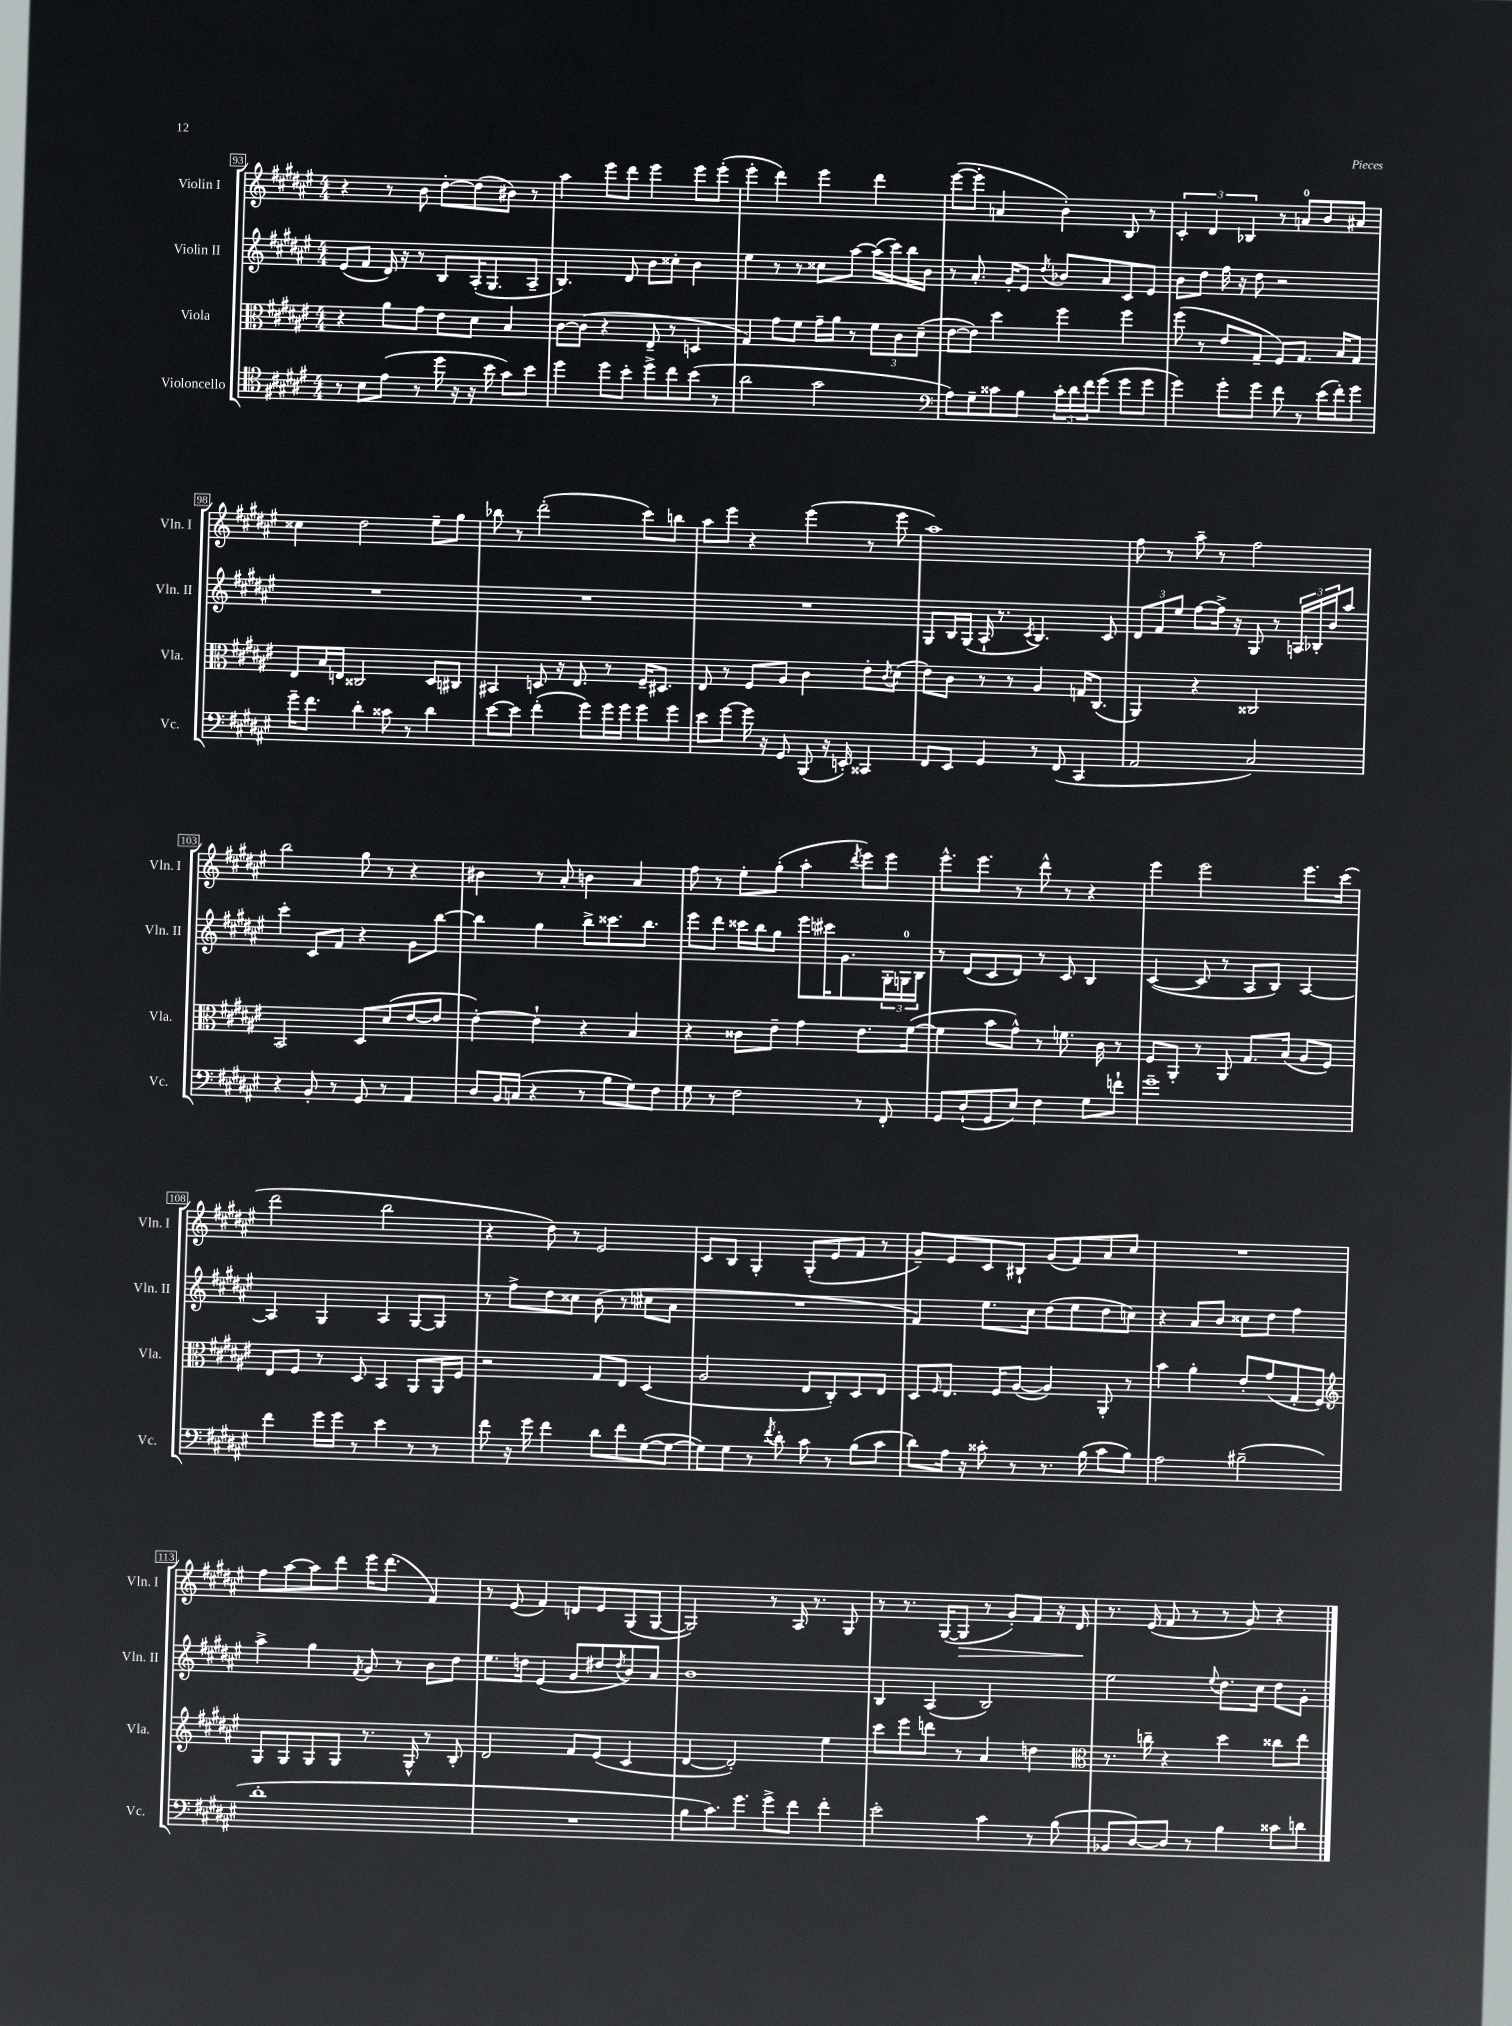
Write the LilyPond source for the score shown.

<<
\new StaffGroup <<
\new Staff = "s0" \with { instrumentName = "Violin I" shortInstrumentName = "Vln. I" } {
    \clef treble \key fis \major \numericTimeSignature \time 4/4
    r4 r8 b'8 dis''8~-. dis''8( bis'8) r8 |
    ais''4 eis'''8 dis'''8 eis'''4 eis'''8 eis'''8-.( |
    eis'''4-. dis'''4) eis'''4 dis'''4 |
    eis'''8~( eis'''8-. a'4 b'4-.) b8 r8 |
    \tuplet 3/2 { cis'4-. dis'4 bes4 } r8 a'8-0 b'8 ais'8 |
    cisis''4 dis''2 eis''8-- gis''8 |
    bes''8 r8 dis'''2-.( cis'''8) b''8 |
    ais''8 eis'''8 r4 eis'''4( r8 eis'''8 |
    ais''1) |
    fis''8 r8 ais''8-- r8 fis''2 |
    b''2 gis''8 r8 r4 |
    bis'4 r8 ais'8-. b'4 ais'4 |
    fis''8 r8 eis''8-. gis''8-.( ais''4-. \acciaccatura { dis'''8 } eis'''8) eis'''8 |
    eis'''8.-^ eis'''8. r8 dis'''8-^ r8 r4 |
    eis'''4 eis'''2 eis'''8. cis'''16( |
    dis'''2 b''2 |
    r4 dis''8) r8 eis'2 |
    cis'8 b8 gis4-. gis8-.( eis'8 fis'8 r8 |
    gis'8--) eis'8 cis'8 bis8-! gis'8( fis'8) ais'8 cis''8 |
    R1 |
    fis''8 ais''8~ ais''8 dis'''8 eis'''16 dis'''8.( fis'4) |
    r8 eis'8( fis'4) d'8 eis'8 gis8( gis8~ |
    gis2) r8 ais16 r8. gis8 |
    r8 r8. gis16~( gis8\> r8 gis'8-.) fis'8 r16 dis'16\! |
    r8. eis'16( fis'8 r8 r8 gis'8) r4 \bar "|." |
}
\new Staff = "s1" \with { instrumentName = "Violin II" shortInstrumentName = "Vln. II" } {
    \clef treble \key fis \major \numericTimeSignature \time 4/4
    eis'8( fis'8 dis'16) r16 r8 b8 ais16-.( gis8. ais8-- |
    b4.) dis'8 b'8 cisis''8-. b'4 |
    eis''4 r8 r8 cisis''8 ais''8~ ais''16( cis'''16) b''16 b'16 |
    r8 ais'8.-. gis'16-. eis'8 \acciaccatura { dis''8 } bes'8 ais'8 cis'8 eis'8 |
    b'8 dis''8 fis''16 r16 dis''8 r2 |
    R1 |
    R1 |
    R1 |
    gis8 b16 gis16( ais16-! r8. \acciaccatura { cis'8 } b4.) cis'8 |
    \tuplet 3/2 { dis'8 fis'8 eis''8 } fis''8~ fis''16-> r16 gis8 r8 \tuplet 3/2 { a16 bes16-. b'16 } ais''8 |
    cis'''4-. cis'8 fis'8 r4 gis'8 b''8~ |
    b''4 gis''4 b''8-> cisis'''8. b''8. |
    eis'''8 dis'''8 cisis'''16 b''16 gis''8 eis'''8 cis'''16 gis'8. \tuplet 3/2 { gis16-. g16-0 b16 } |
    r8 dis'8( cis'8 dis'8) r8 cis'8 b4 |
    cis'4~( cis'8 r8 ais8 b8) ais4~ |
    ais4 gis4 ais4 gis8~ gis8 |
    r8 fis''8-> dis''8 cisis''8 b'8( r8 cis''8 ais'8 |
    R1 |
    fis'4) eis''8. cis''16 dis''8( eis''8 dis''8 c''8) |
    r4 ais'8 b'8 cisis''8 dis''8 fis''4 |
    ais''4-> gis''4 \acciaccatura { fis'8 } gis'8 r8 b'8 dis''8 |
    eis''8. d''16 eis'4( gis'8 dis''8 \acciaccatura { dis''8 } b'8) ais'8 |
    b'1 |
    b4 ais4( b2) |
    eis''2 \appoggiatura { eis''8 } dis''8. cis''16 dis''8 gis'8-. \bar "|." |
}
\new Staff = "s2" \with { instrumentName = "Viola" shortInstrumentName = "Vla." } {
    \clef alto \key fis \major \numericTimeSignature \time 4/4
    r4 ais'8 gis'8 eis'8 dis'8 b4 |
    cis'8~ cis'8( r4 eis8-- r8 d4 |
    gis4) gis'8 fis'8 gis'16-- ais'16 r8 \tuplet 3/2 { fis'8 cis'8 dis'8--( } |
    eis'8~ eis'8) dis''4 fis''4 fis''4 |
    fis''8( r8 eis'8 gis8-- fis8) gis8. b16 gis8 |
    eis8 b16 e16 cisis2 dis8 cis8 |
    bis,4 d8 r16 eis8. r8 fis16-- dis8. |
    eis8 r8 fis8 ais8 cis'4 eis'8-. \acciaccatura { cis'8 } dis'8( |
    eis'8) cis'8 r8 r8 ais4 g16 cis8.( |
    ais,4) r4 cisis2 |
    b,2 dis8 dis'8( eis'8~ eis'8 |
    eis'4~-.) eis'4-! r4 b4 |
    r4 cisis'8 eis'8-- gis'4 eis'8. fis'16~( |
    fis'4 b'8 gis'8-^) r8 f'8. cis'16 r8 |
    fis8 ais,8-. r8 ais,8 gis8. b16( ais8 fis8) |
    eis8 fis8 r8 dis8 b,4 ais,8 ais,16 fis16 |
    r2 gis8 eis8 dis4( |
    ais2 eis8 cis8-.) dis8 eis8 |
    dis8 \grace { fis16 } eis8. fis16 ais8~( ais4) ais,8-. r8 |
    b'4 ais'4-. eis'8-. gis'8( gis8-. fis8) |
    \clef treble gis8 gis8 gis8 gis8 r8. gis16-^ r8 b8-. |
    dis'2 fis'8 eis'8( cis'4 |
    dis'4~ dis'2-.) eis''4 |
    cis'''8 eis'''8 d'''8 r8 ais'4 d''4 |
    \clef alto r8. c''16-- r4 dis''4 cisis''8 eis''8 \bar "|." |
}
\new Staff = "s3" \with { instrumentName = "Violoncello" shortInstrumentName = "Vc." } {
    \clef tenor \key fis \major \numericTimeSignature \time 4/4
    r8 b8 eis'8( r8 dis''16 r16 r16 b'16 gis'8) b'8 |
    dis''4 dis''8 b'8-. dis''8-> cis''8 b'8( r8 |
    ais'2 gis'2 |
    \clef bass ais8) gis8-- cisis'8 b8 \tuplet 3/2 { cisis'16-. dis'16 fis'16 } gis'8( gis'8 gis'8 |
    gis'4) gis'8-. gis'8 fis'8 r8 eis'16( fis'16-.) gis'8 |
    gis'16-- fis'8. dis'4-. cisis'8 r8 dis'4 |
    eis'8~ eis'8 fis'4-.( gis'8) gis'16 gis'16 gis'8 gis'8 |
    eis'8 gis'8~ gis'16 r16 gis,8 b,,8( r16 e,16-.) cisis,4 |
    fis,8 eis,8 gis,4 r8 fis,8( cis,4 |
    ais,2 cis2) |
    r4 b,8-. r8 gis,8 r8 ais,4 |
    dis8 b,16 c16( r4 r8 b8 gis8) fis8 |
    gis8 r8 fis2 r8 fis,8-. |
    gis,8 dis8-!( gis,8 eis8) fis4 gis8 f'8-! |
    gis'1-- |
    fis'4 gis'16 gis'16 r8 eis'4 r8 r8 |
    fis'8 r16 gis'16 fis'4 dis'8 fis'8 gis8~( gis8~ |
    gis8) gis8 r8 \acciaccatura { fis'8 } dis'8-. cis'8 r8 b8( cis'8 |
    dis'8) ais16 r16 cisis'8-. r8 r8. b16( cisis'8 b8) |
    ais2 bis2--( |
    dis'1-. |
    R1 |
    b8 cis'8.) gis'8. gis'8-> fis'8 fis'4-. |
    eis'2-. cis'4 r8 b8( |
    bes,8 dis8~) dis8 r8 b4 cisis'8 d'8 \bar "|." |
}
>>
>>
\layout { \context { \Score currentBarNumber = #93 \override BarNumber.stencil = #(make-stencil-boxer 0.1 0.3 ly:text-interface::print) } }
